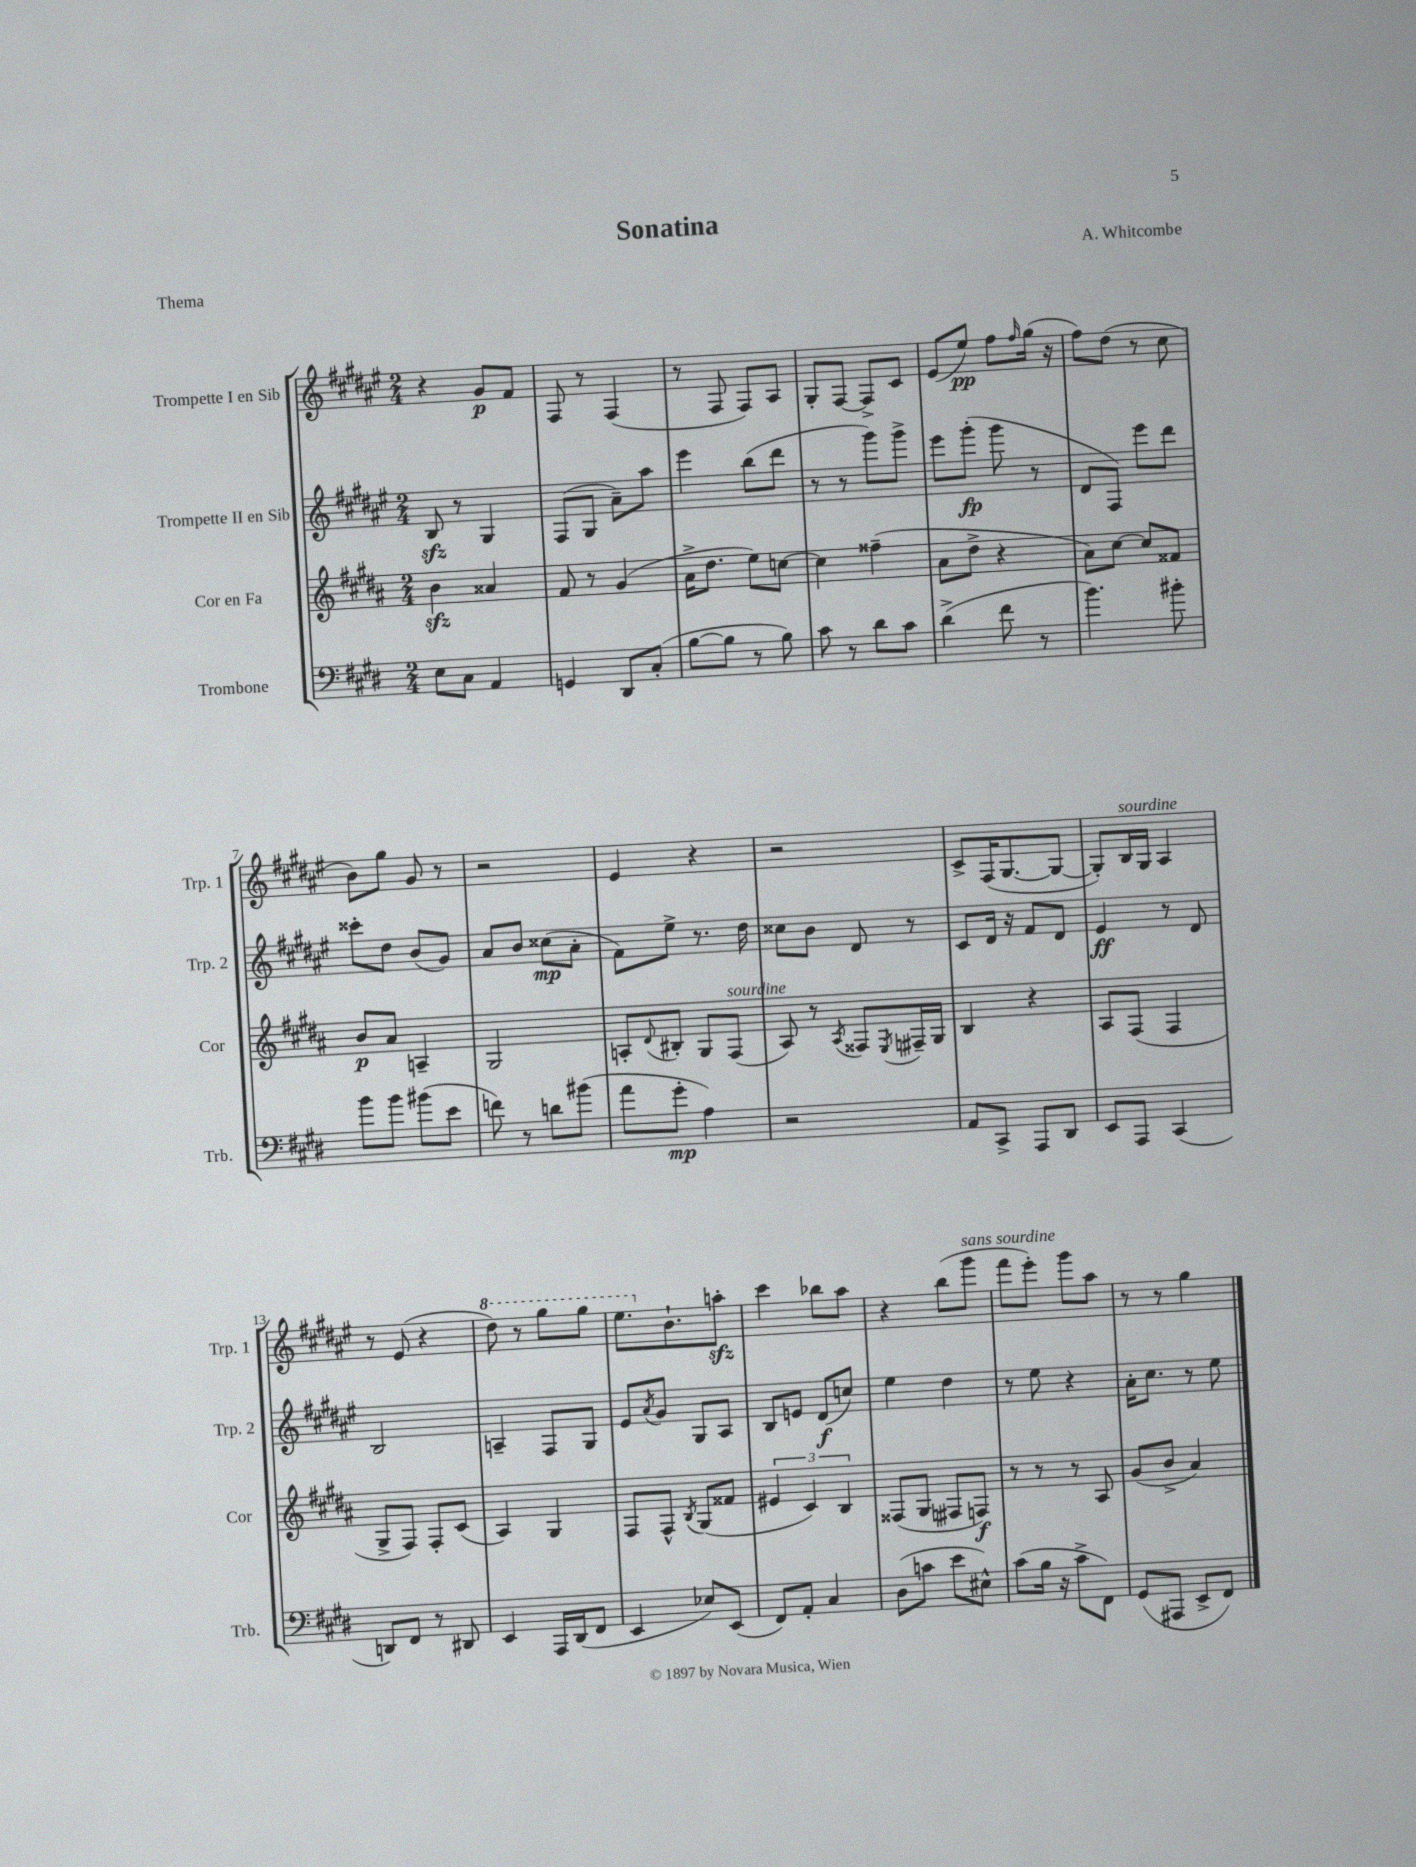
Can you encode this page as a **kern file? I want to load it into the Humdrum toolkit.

**kern	**kern	**kern	**kern
*staff4	*staff3	*staff2	*staff1
*clefF4	*clefG2	*clefG2	*clefG2
*k[f#c#g#d#]	*k[f#c#g#d#a#]	*k[f#c#g#d#a#e#]	*k[f#c#g#d#a#e#]
*M2/4	*M2/4	*M2/4	*M2/4
8E	4b	8B	4r
8C#	.	8r	.
4AA	4a##	4G#	8g#
.	.	.	8f#
=	=	=	=
4GG	8f#	(8F#	8F#
.	8r	8G#	8r
8DD#	(4g#	8a#~)	(4F#
(8C#'	.	8aa#	.
=	=	=	=
[8B	16a#^	4eee#	8r
.	8.dd#	.	.
8B]	.	.	8F#
8r	8ee)	(8bb	8F#)
8B)	[8cc	8ddd#	8A#
=	=	=	=
8c#	4cc]	8r	8G#'
8r	.	8r	[8F#
8d#	(4ff##~	8ggg#)	8F#^]
8c#	.	8ggg#^	8c#
=	=	=	=
(4d#^	8a#	8eee#	(8e#
.	8dd#^	(8ggg#'	8ee#)
8f#	4r	8ggg#	8ff#
.	.	.	16qqff#
8r	.	8r	(16gg#
.	.	.	16r
=	=	=	=
4.b)	8a#)	8d#	8ff#)
.	[8cc#	8F#)	(8dd#
.	8cc#]	8eee#	8r
8b#'	8f##	8ddd#	8cc#
=	=	=	=
8b	8b	8ccc##'	8b)
8b	8a#	8dd#	8gg#
(8b#	4A~	(8b	8g#
8e	.	8g#)	8r
=	=	=	=
8f)	2G#	8a#	2r
8r	.	8b	.
8d	.	(8cc##	.
(8b#	.	8a#'	.
=	=	=	=
8a	8A'	8f#)	4e#
.	8qqd#	.	.
8g#'	8B#'	8ee#^	.
4A)	8G#	8.r	4r
.	(8F#	.	.
.	.	16dd#	.
=	=	=	=
2r	8A#)	8cc##	2r
.	8r	8b	.
.	8qA#	.	.
.	8F##	8d#	.
.	8qE	.	.
.	16F#~	8r	.
.	16G#	.	.
=	=	=	=
8AA	4B	8c#	8c#^
8CC#^	.	16d#	(16F#
.	.	16r	[8.G#
8AAA	4r	8f#	.
8DD#	.	8d#	8G#_
=	=	=	=
8EE	8A#	4e#	8G#'])
8AAA	(8F#	.	16B
.	.	.	16G#
(4CC#	4F#	8r	4A#
.	.	8d#	.
=	=	=	=
8DD)	8G#^	2B	8r
8FF#	8F#)	.	(8e#
8r	8F#'	.	4r
8DD#	(8c#	.	.
=	=	=	=
4EE	4A#)	4A~	8ddd#)
.	.	.	8r
16AAA	4G#	8F#	8ggg#
(16DD#	.	.	.
8FF#	.	8G#	8ggg#
=	=	=	=
4EE	8F#	8e#	8.eee#
.	.	8qa#	.
.	8F#^^	8g#	.
.	.	.	8.b`
.	8qB	.	.
8E-)	(8G#	8G#	.
(8EE	8f##	8A#	8aa'
=	=	=	=
8FF#)	6e#	8B	4ccc#
8AA'	.	8e	.
.	6c#)	.	.
4C#	.	(8d#	8bb-
.	6B	.	.
.	.	8cc)	8aa#
=	=	=	=
(8D#	(8F##	4ee#	4r
8c	8G#	.	.
8e	8F#	4dd#	(8bb
8E#^^)	8F)	.	8ggg#
=	=	=	=
(8c#	8r	8r	8fff#
16B	8r	8ee#	8eee#')
16r	.	.	.
8c#^	8r	4r	8ggg#
8FF#)	8A#	.	8aa#
=	=	=	=
(8GG#	(8g#	16a#'	8r
.	.	8.cc#	.
8AAA#	8b^	.	8r
8EE^	4a#)	8r	4gg#
8FF#)	.	8ee#	.
==	==	==	==
*-	*-	*-	*-
